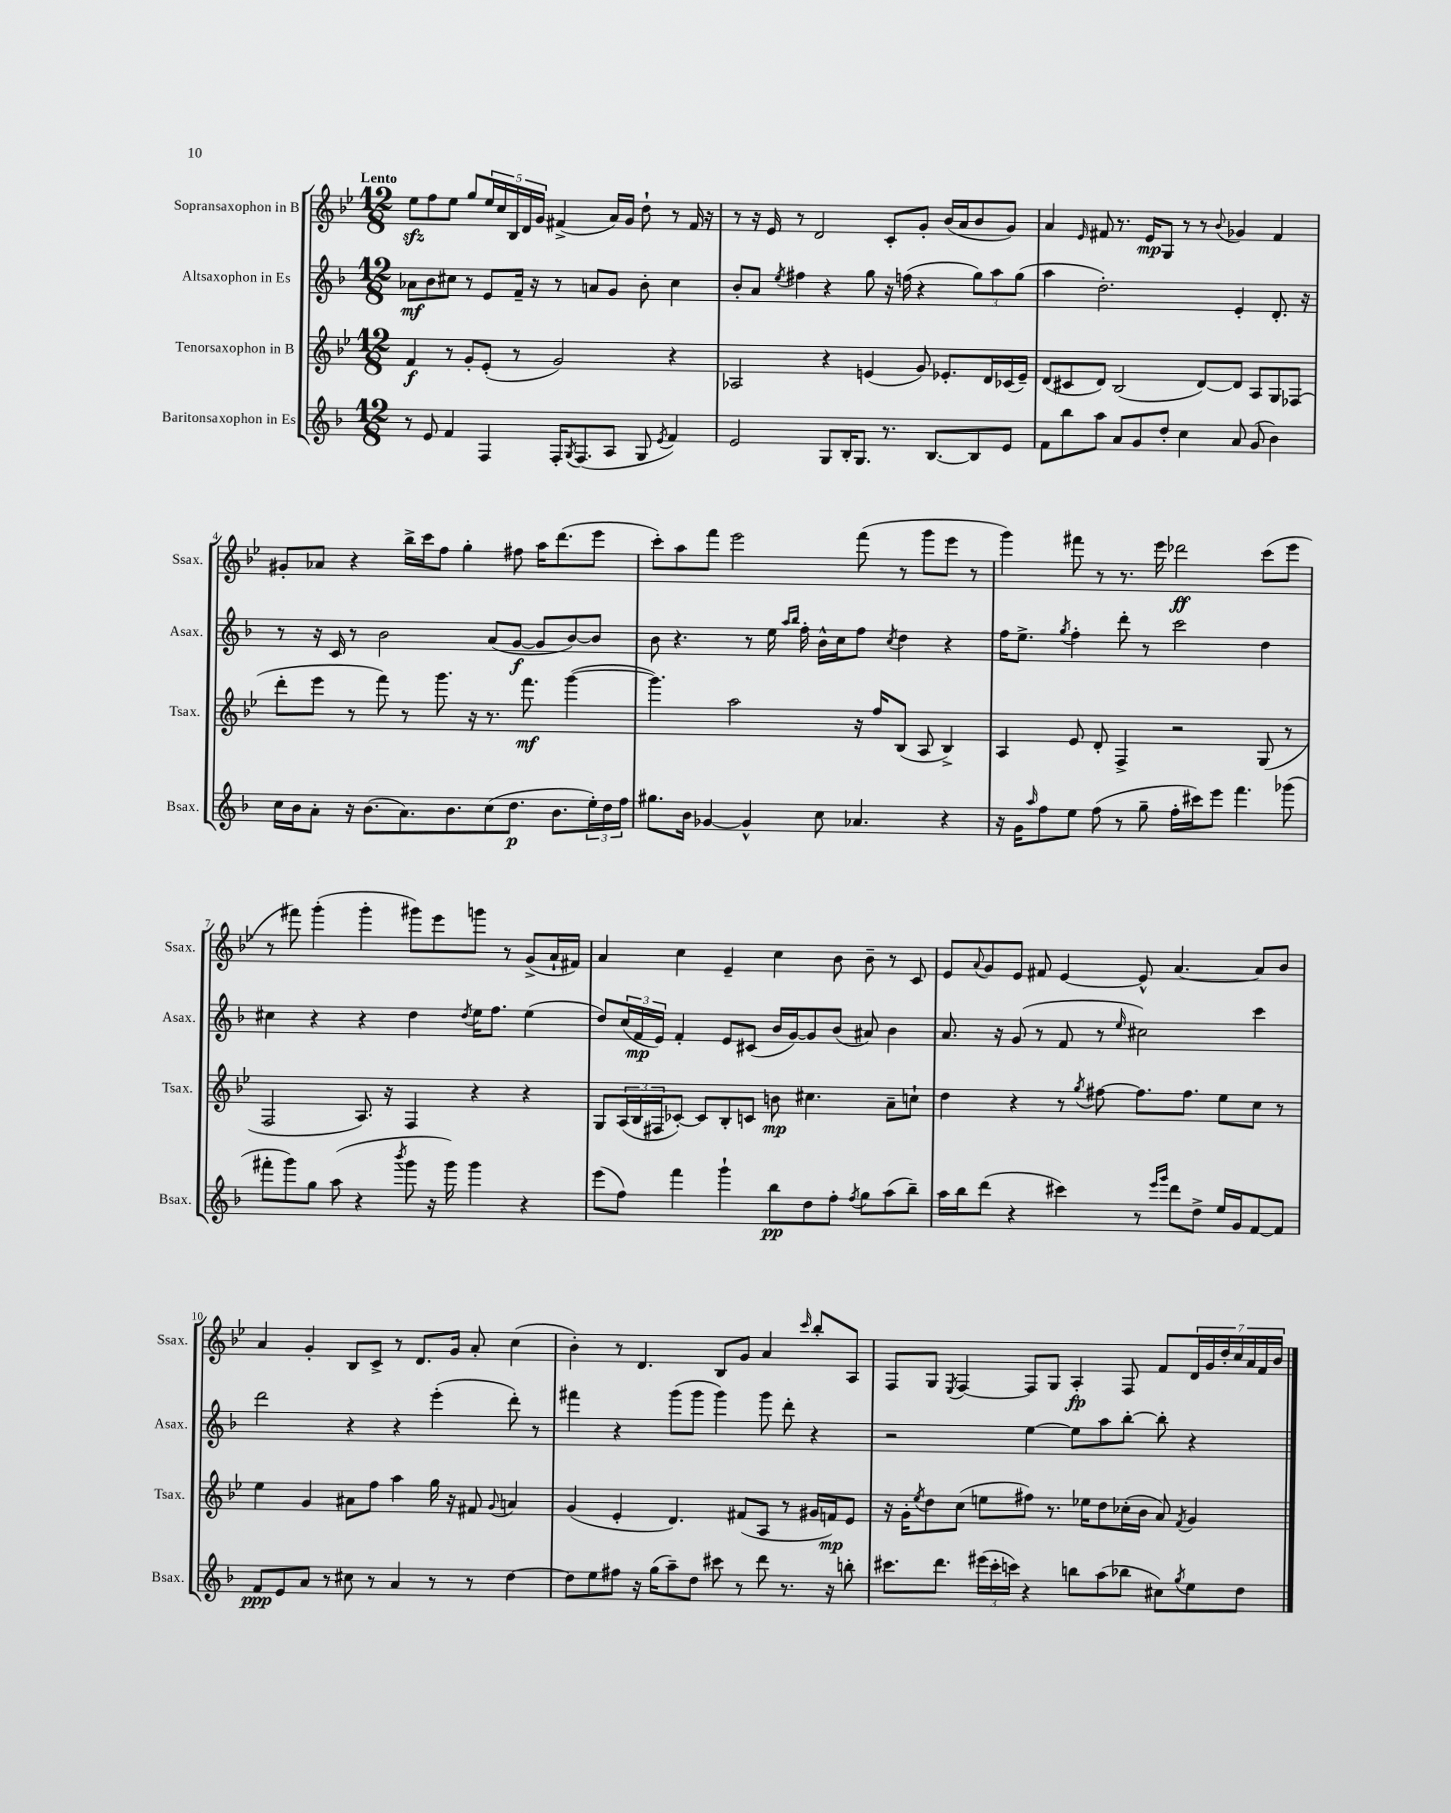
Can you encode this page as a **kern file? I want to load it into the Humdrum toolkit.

**kern	**kern	**kern	**kern
*staff4	*staff3	*staff2	*staff1
*clefG2	*clefG2	*clefG2	*clefG2
*k[b-]	*k[b-e-]	*k[b-]	*k[b-e-]
*M12/8	*M12/8	*M12/8	*M12/8
8r	4f	8a-	8ee-
8e	.	8b-	8ff
4f	8r	8cc#	8ee-
.	8g'	8r	8gg
4F	(8e-'	8e	20ee-
.	.	.	20cc
.	.	.	20B-
.	8r	16f~	.
.	.	.	20d
.	.	16r	.
.	.	.	20g
16F'	2g)	8r	(4f#^
8qG	.	.	.
(8.F	.	.	.
.	.	8a	.
8A	.	8g	16a)
.	.	.	16g
8G	.	8b-'	8dd`
8qe	.	.	.
4f)	4r	4cc#	8r
.	.	.	16f#
.	.	.	16r
=	=	=	=
2e	2A-	8b-'	8r
.	.	8a	16r
.	.	.	16e-
.	.	8qee	.
.	.	4ff#	8r
.	.	.	2d
8G	4r	4r	.
16B-'	.	.	.
8.G	.	.	.
.	(4e	8gg	.
8.r	.	16r	8c'
.	.	(16ff	.
.	8g)	4r	8g'
[8.B-	.	.	.
.	8.e-'	.	(16b-
.	.	.	16a
8B-]	.	12gg)	8b-
.	16d	.	.
.	.	12aa	.
8e	(16c-	.	8g)
.	.	(12gg	.
.	16e-~)	.	.
=	=	=	=
8f	(8d	4aa	4a
8bb-	8c#	.	.
.	.	.	16qqe-
8aa	8d)	2.dd')	8f#
8a	(2B-	.	8.r
8g	.	.	.
.	.	.	16e-
8dd'	.	.	8G
4cc	.	.	8r
.	[8d)	.	8r
.	.	.	8qqb-
8a	8d]	4e'	4g-
(8g	8A	.	.
4b-)	8G	8.d'	4f#
.	(8F-	.	.
.	.	16r	.
=	=	=	=
16cc	8ddd'	8r	8g#'
16b-	.	.	.
8a'	8eee-	16r	8a-
.	.	16c	.
16r	8r	8r	4r
(8.b-	.	.	.
.	8fff)	2b-	.
8.a)	8r	.	16bb-^
.	.	.	16ccc
.	8.ggg	.	8ff
8.b-	.	.	.
.	.	.	4gg'
.	16r	.	.
(8cc	8.r	(8a	.
8.dd	.	[8g	8ff#
.	8.fff	.	.
.	.	8g]	16aa
8.b-	.	.	(8.ddd
.	([4ggg	[8b-)	.
24ee')	.	8b-]	8eee-
24dd	.	.	.
24ff	.	.	.
=	=	=	=
8.gg#	4.ggg])	8b-	8ccc')
.	.	4.r	8aa
16b-	.	.	.
[4g-	.	.	8fff
.	2aa	.	2eee-
4g-^^]	.	8r	.
.	.	16ee	.
.	.	16qqaa	.
.	.	16qqbb-	.
.	.	16ff'	.
8cc	.	16b-^^	.
.	.	16cc	.
4.a-	16r	8ff	(8fff
.	16ff	.	.
.	.	8qcc	.
.	(8B-	4dd	8r
.	8A	.	8ggg
4r	4B-^)	4r	8eee-
.	.	.	8r
=	=	=	=
16r	4A	16ff	4ggg)
16g	.	8.ee^	.
16qqaa	.	.	.
8ff	.	.	.
.	.	8qgg	.
8ee	8e-	4ff'	8fff#
(8ff	8d'	.	8r
8r	4F^	8ddd'	8.r
8gg~	.	8r	.
.	.	.	16eee-
16ff'	2r	2ccc	2ddd-
16ccc#)	.	.	.
8eee	.	.	.
4.fff	.	.	.
.	(8G	4dd	(8ccc
(8ggg-	8r	.	8eee-
=	=	=	=
8fff#'	2F	4cc#	8r
8ggg)	.	.	8fff#)
8gg	.	4r	(4ggg'
(8aa	.	.	.
4r	8.A)	4r	4ggg'
.	16r	.	.
8qbbb-	.	.	.
8ggg	4F	4dd	8ggg#)
16r	.	.	8eee-
16ggg)	.	.	.
.	.	8qdd	.
4ggg	4r	16ee	8ggg
.	.	8.ff	.
.	.	.	8r
4r	4r	(4ee	(8g^
.	.	.	16a`
.	.	.	16f#)
=	=	=	=
(8eee	8G	8dd)	4a
8ff)	(24A	(24cc	.
.	24B-	24f	.
.	24F#	24e)	.
4fff	[8c-')	4f'	4cc
.	8c-]	.	.
4ggg`	8B-'	8e	4e-~
.	8c	(8c#	.
8bb-	8b	16b-	4cc
.	.	[16g)	.
8dd	4.cc#	8g]	.
8ff'	.	(8b-	8b-
8qff	.	.	.
8gg	.	8a#)	8b-~
(8aa	8a~	4b-	8r
8bb-~)	8cc`	.	8c
=	=	=	=
16aa	4dd	8.a	8e-
16bb-	.	.	.
.	.	.	8qqa
(8ddd	.	.	8g
.	.	16r	.
4r	4r	(8g	8e-
.	.	8r	8f#
4ccc#)	8r	8f	[4e-
.	8qgg	.	.
.	[8ff#	8r	.
.	.	16qqee	.
8r	8.ff#]	2cc#)	8e-^^]
16qqeee	.	.	.
16qqggg	.	.	.
8ddd	.	.	[4.a
.	8.ff#	.	.
8dd^	.	.	.
16ee	8ee-	.	.
16g	.	.	.
[8f	8cc	4ccc	8a]
8f]	8r	.	8b-
=	=	=	=
8f	4ee-	2ddd	4a
8e	.	.	.
8a	4g	.	4g'
8r	.	.	.
8cc#	8a#	4r	8B-
8r	8ff	.	8c^
4a	4aa	4r	8r
.	.	.	8.d
8r	16gg	(4eee'	.
.	16r	.	16g
8r	8f#	.	8a'
.	8qqg	.	.
[4dd	4a	8ddd')	(4cc
.	.	8r	.
=	=	=	=
8dd]	(4g	4fff#	4b-')
8ee	.	.	.
8ff#	4e-'	4r	8r
16r	.	.	4.d
(16gg	.	.	.
8aa~)	4.d)	(8ggg	.
8dd	.	8ggg	.
8ccc#	.	4ggg)	8B-
8r	(8f#	.	8g
8ddd	8A	8ggg	4a
8.r	8r	8ddd'	.
.	.	.	16qqccc
.	16g#	4r	8bb-'
16r	16f)	.	.
8bb'	8e-	.	8A
=	=	=	=
8.ccc#	16r	2r	8F
.	16g'	.	.
.	8qee-	.	.
.	8dd	.	8G
8.ddd	.	.	.
.	.	.	8qE-
.	(8cc	.	[4F
(24eee#	8ee	.	.
24ccc#'	.	.	.
24ccc)	.	.	.
4r	8ff#)	[4ee	8F]
.	8.r	.	8G
8bb	.	8ee]	4A'
.	16ee-	.	.
(8aa	8dd	8aa	.
8bb-	(16cc-'	[8bb-'	8F
.	16b-	.	.
8cc#)	8a)	8bb-']	8f
8qgg	8qf	.	.
8ee	4g	4r	28d
.	.	.	28g
.	.	.	28dd'
.	.	.	28cc
8dd	.	.	.
.	.	.	28a
.	.	.	28f
.	.	.	28b-
==	==	==	==
*-	*-	*-	*-
